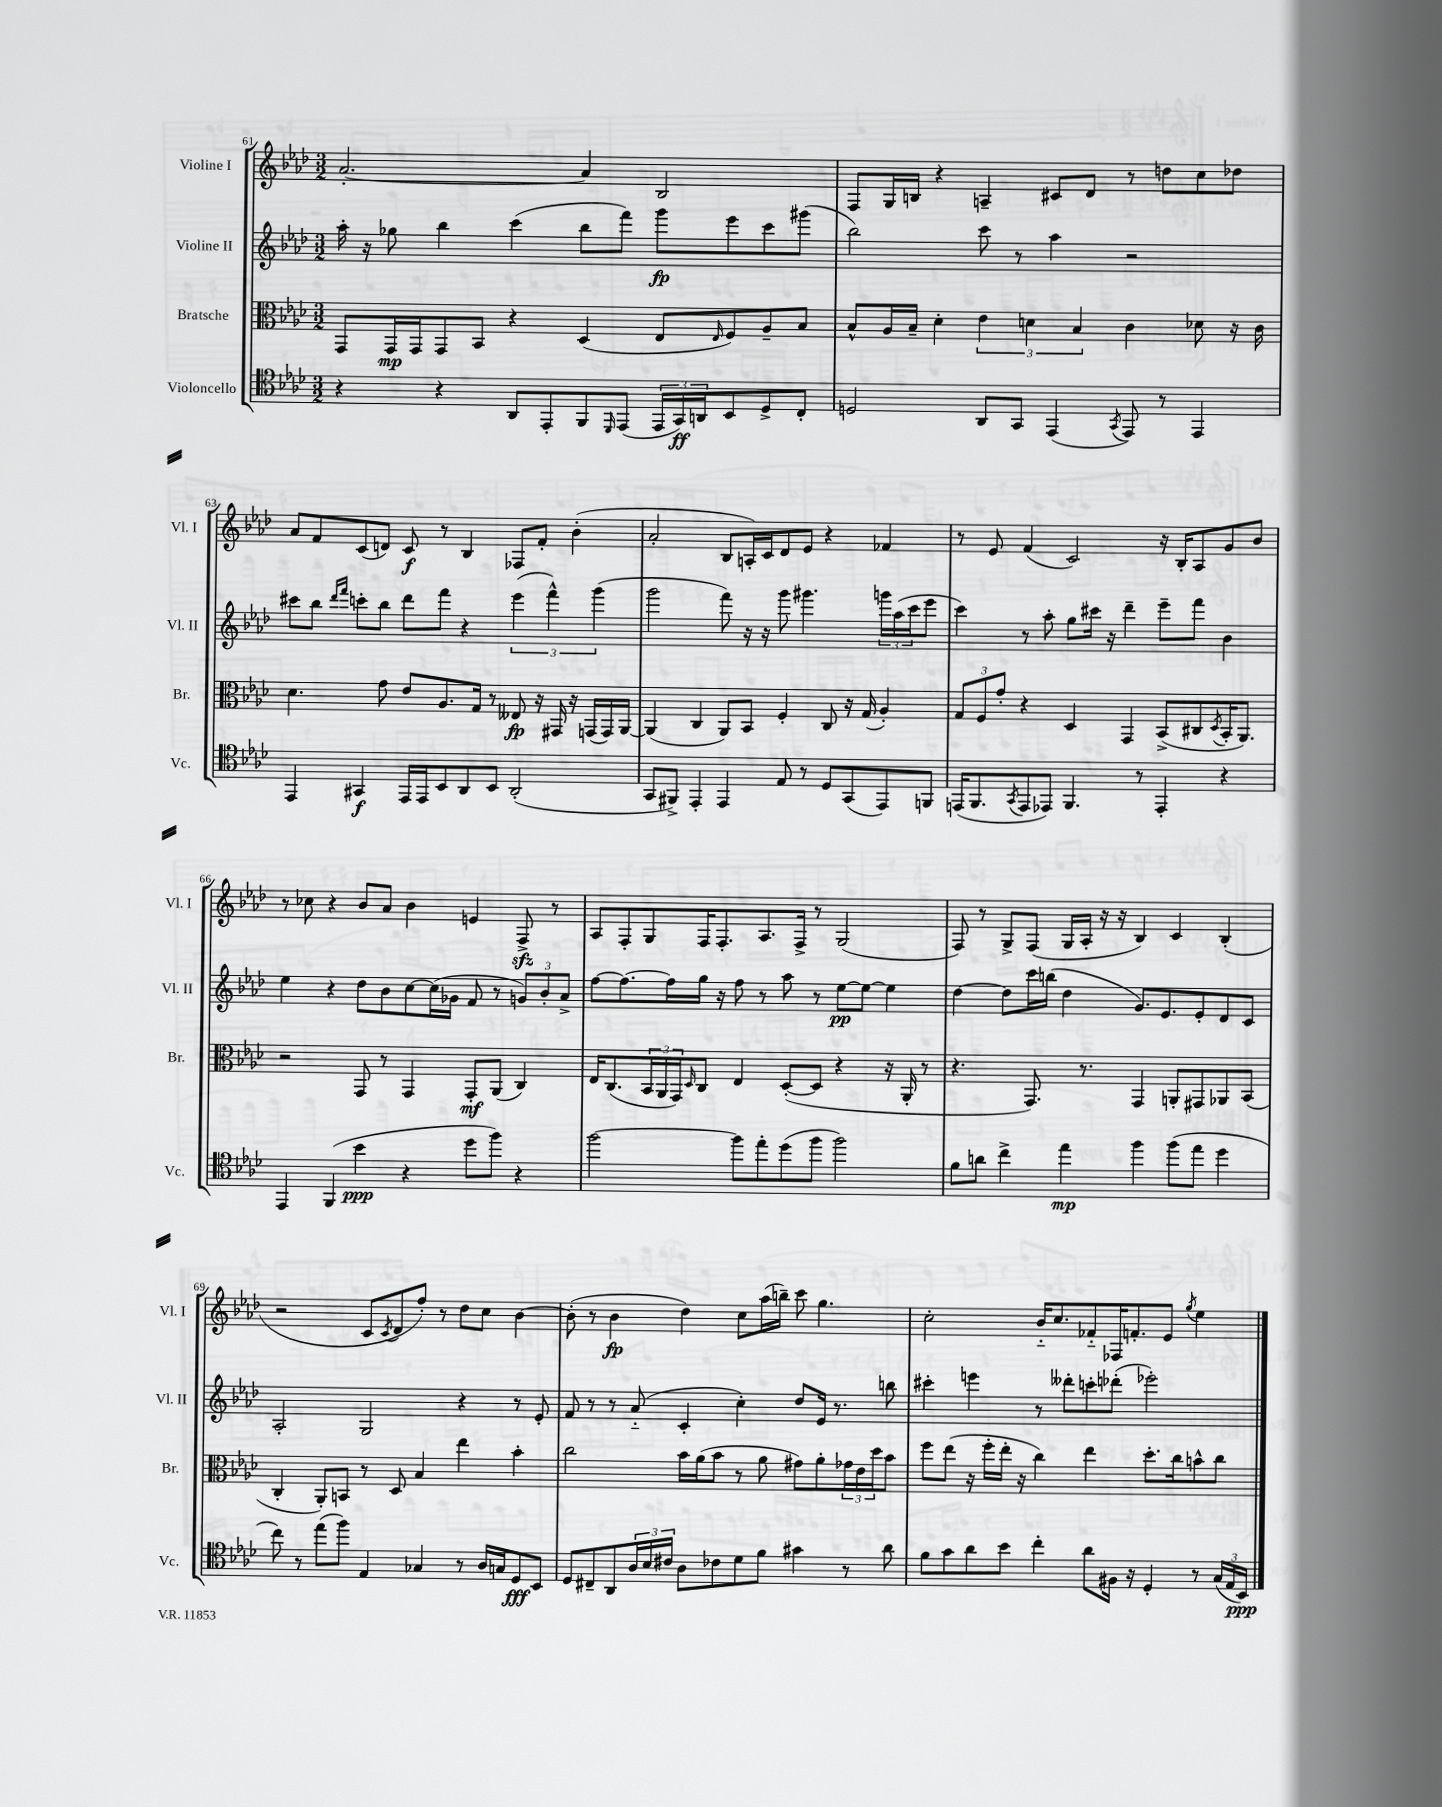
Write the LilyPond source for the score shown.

<<
\new StaffGroup <<
\new Staff = "s0" \with { instrumentName = "Violine I" shortInstrumentName = "Vl. I" } {
    \clef treble \key aes \major \numericTimeSignature \time 3/2
    aes'2.~-. aes'4 bes2 |
    f8 g16 b16 r4 a4-- cis'8 des'8 r8 d''8 c''8 des''8 |
    aes'8 f'8 c'8( d'8) c'8\f r8 bes4 fes8 f'8-. bes'4-.( |
    aes'2-. bes8 a16-.) c'16 des'8 ees'8 r4 fes'4 |
    r8 ees'8 f'4( c'2) r16 bes16-. aes8 g'8 bes'8 |
    r8 ces''8 r4 bes'8 aes'8 bes'4 e'4 f8->\sfz r8 |
    aes8 f8-. g8 f16 f8.-. aes8. f16-> r8 g2( |
    f8) r8 g8-> f8( g16 aes16-. r16 r16 bes4) c'4 bes4-.( |
    r2 c'8 \acciaccatura { c'8 } des'8 f''8-.) r8 des''8 c''8 bes'4~ |
    bes'8-.( r8 bes'4\fp des''4) c''8 aes''16( b''16--) c'''8 g''4. |
    c''2-. bes'16-_ c''8. fes'8-_ fes16 f'8.-. ees'8 \acciaccatura { g''8 } ees''4 \bar "|." |
}
\new Staff = "s1" \with { instrumentName = "Violine II" shortInstrumentName = "Vl. II" } {
    \clef treble \key aes \major \numericTimeSignature \time 3/2
    aes''16-. r16 ges''8 bes''4 c'''4( bes''8 f'''8) g'''8\fp ees'''8 c'''8 gis'''8( |
    bes''2) c'''8 r8 aes''4 r2 |
    cis'''8 bes''8 \grace { des'''16 f'''16 } c'''8-. bes''8 des'''8 f'''8 r4 \tuplet 3/2 { ees'''4( f'''4-^) g'''4( } |
    g'''2 f'''8) r16 r16 g'''8 gis'''4. \tuplet 3/2 { g'''16 aes''16( c'''16 } ees'''8 |
    c'''4) r8 aes''8-. g''8 cis'''16 r16 des'''4-- ees'''8-- f'''8 bes'4 |
    ees''4 r4 des''8 bes'8 c''8~ c''16( ges'16 f'8 r8 \tuplet 3/2 { g'8) bes'8-. aes'8-> } |
    f''8~ f''8.~ f''16 g''16 r16 f''8 r8 aes''8 r8 ees''8~\pp ees''8~ ees''4 |
    des''4~ des''8 c'''16 b''16( des''4 g'8.) ees'8. ees'8-. des'8 c'8 |
    aes2-. g2 r4 r8 ees'8-. |
    f'8 r8 r8 aes'8-_( c'4-. c''4-.) des''8 ees'16 r8. b''8 |
    cis'''4-. e'''4 r8 deses'''8-. c'''8-. des'''8-.( ees'''2-.) \bar "|." |
}
\new Staff = "s2" \with { instrumentName = "Bratsche" shortInstrumentName = "Br." } {
    \clef alto \key aes \major \numericTimeSignature \time 3/2
    g,8 g,16\mp g,16 g,8 bes,8 r4 des4( ees8 \grace { ees16 } f8) aes8-- bes8 |
    bes8-^ aes16 bes16-- des'4-. \tuplet 3/2 { ees'4 d'4 bes4 } c'4 des'8 r16 c'16 |
    des'4. g'8 ees'8 aes8. g16 r8 eeses8\fp r16 gis,16 r16 g,16( g,16) aes,16~ |
    aes,4( c4 aes,8) bes,8 f4-. c8 r16 g16( aes4-.) |
    \tuplet 3/2 { g8 f8 g'8-. } r4 des4 g,4 bes,8->( cis8 \acciaccatura { des8 } bes,16-. aes,8.) |
    r2 g,8 r8 g,4 g,8-.\mf aes,8( c4) |
    ees16 c8.( \tuplet 3/2 { bes,16 aes,16 g,16) } \grace { des16 } c8 ees4 des8~-.( des8 r4 r16 aes,16-. r8 |
    r4. g,8.) r8. g,4 a,8-. gis,8 aes,8 bes,8( |
    c4-. aes,8-.) b,8 r8 des8 bes4 ees''4 bes'4-. |
    c''2 bes'16 aes'16( bes'8 r8 aes'8 gis'8) aes'8-. \tuplet 3/2 { ges'16 ees'16 des''16 } bes'8 |
    f''8 ees''8( r16 f''16-. ees''16-. r16 c''4) ees''4 des''8.-. c''16 b'8-^ c''8 \bar "|." |
}
\new Staff = "s3" \with { instrumentName = "Violoncello" shortInstrumentName = "Vc." } {
    \clef tenor \key aes \major \numericTimeSignature \time 3/2
    r4 r4 aes,8 ees,8-. f,8 \grace { des,16 } ees,8( \tuplet 3/2 { ees,16 g,16\ff) a,16 } bes,8 des8-> c8-. |
    d2 aes,8 g,8 ees,4( \acciaccatura { g,8 } ees,8) r8 ees,4 |
    ees,4 gis,4\f ees,16 ees,16 bes,8 aes,8 bes,8 aes,2-.( |
    g,8 fis,8->) ees,4-. ees,4 ees8 r8 des8 g,8( ees,8) f,8 |
    e,16( f,8. \acciaccatura { g,8 } e,8 ees,8) f,4. r8 ees,4-. r4 |
    ees,4 f,4( bes'4\ppp r4 des''8 f''8) r4 |
    f''2~ f''8 ees''8-. des''8( f''8 f''2) |
    f'8 a'8 c''4-> ees''4\mp f''4 f''8( ees''8 des''4 |
    c''8) r8 ees''8( f''8) ees4 ges4 r8 aes16 g16 des8\fff bes,8 |
    des8 cis8-- aes,8 \tuplet 3/2 { aes16 bes16 cis'16 } aes8 ces'8 des'8 f'8 gis'4 r8 aes'8 |
    f'8 g'8 aes'8 bes'8 c''4-. aes'8 fis16 r16 des4-. r8 \tuplet 3/2 { g16( ees16 bes,16\ppp) } \bar "|." |
}
>>
>>
\layout { \context { \Score currentBarNumber = #61 } }
